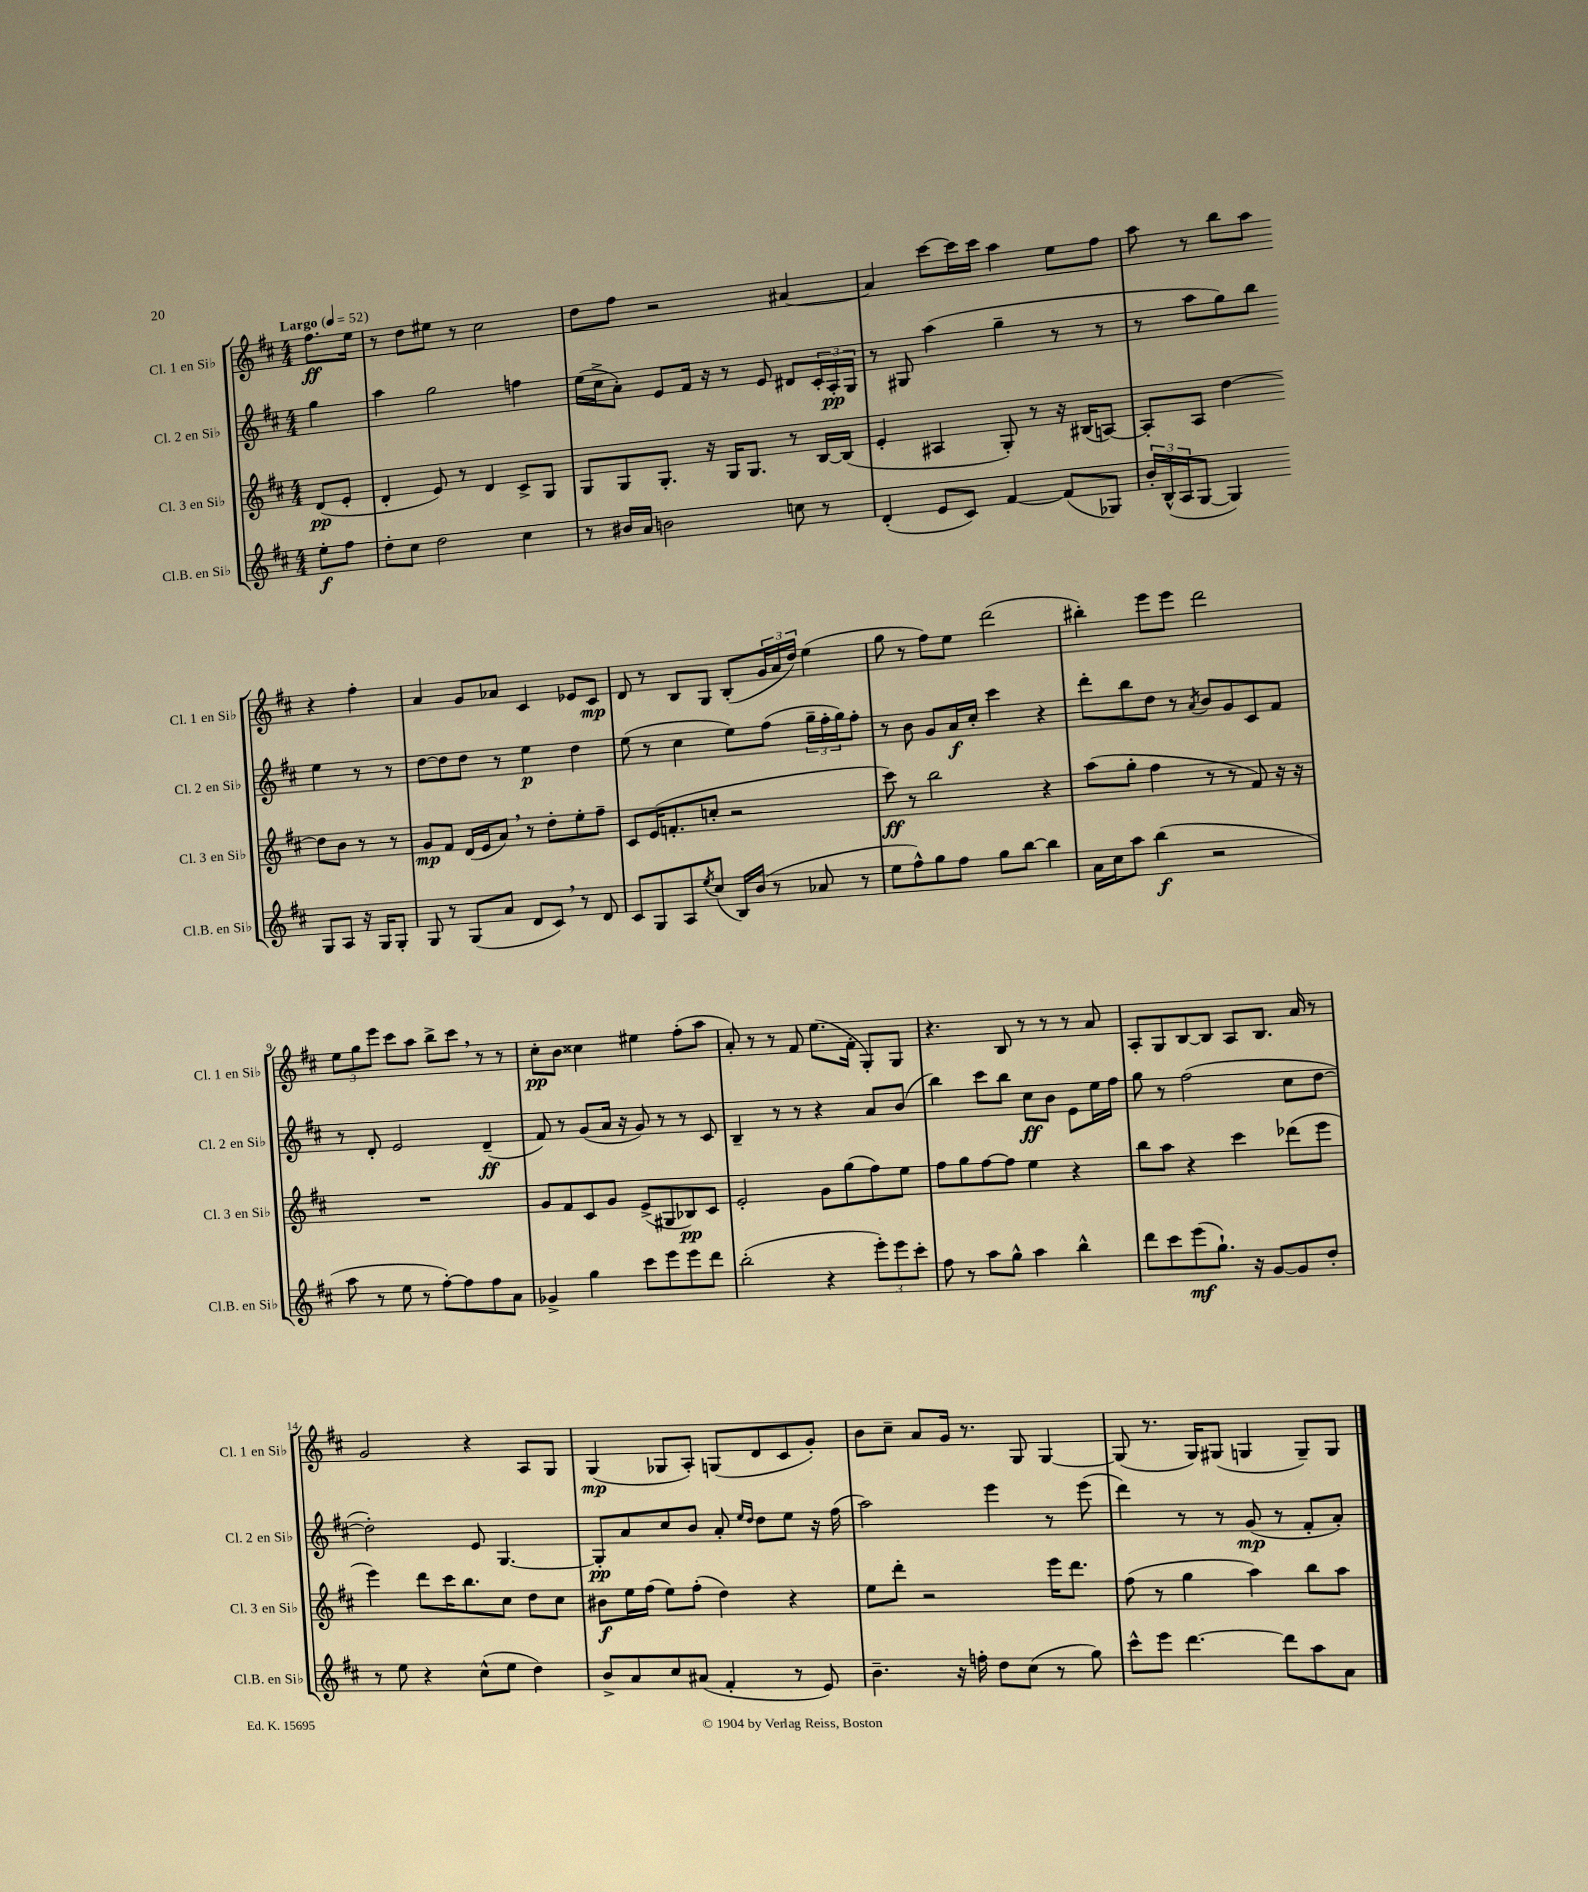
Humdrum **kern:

**kern	**kern	**kern	**kern
*staff4	*staff3	*staff2	*staff1
*clefG2	*clefG2	*clefG2	*clefG2
*k[f#c#]	*k[f#c#]	*k[f#c#]	*k[f#c#]
*M4/4	*M4/4	*M4/4	*M4/4
*MM52	*MM52	*MM52	*MM52
8ee'	(8d	4gg	8.ff#
8ff#	8e'	.	.
.	.	.	16ee
=	=	=	=
8dd'	4d'	4aa	8r
8cc#	.	.	8dd
2dd	8e)	2gg	8ee#
.	8r	.	8r
.	4d	.	2cc#
4cc#	8c#^	4ff	.
.	8G	.	.
=	=	=	=
8r	8G	(16ee	8dd
.	.	16cc#^	.
16b#	8G	8a')	8ff#
16a	.	.	.
2b	8.G'	8e	2r
.	.	16f#	.
.	16r	16r	.
.	16G	8r	.
.	8.G	.	.
.	.	8e	.
8cc	8r	8d#	[4a#
8r	[16B	24c#'	.
.	.	24A'	.
.	(16B]	.	.
.	.	24G	.
=	=	=	=
(4d'	4e'	8r	4a#]
.	.	8G#	.
8e	4A#	(4aa	[8ccc#
8c#)	.	.	16ccc#]
.	.	.	16ccc#
[4f#	8G')	4gg~	4aa
.	8r	.	.
(8f#]	16r	8r	8ee
.	(16B#	.	.
8G-)	[8A)	8r	8ff#
=	=	=	=
24b'	8A']	8r	8aa
(24B^^	.	.	.
24A	.	.	.
[8G	8A	8aa	8r
4G])	[4dd	8gg)	8bb
.	.	8bb	8aa
8G	8dd]	4ee	4r
8A	8b	.	.
16r	8r	8r	4ff#'
16G	.	.	.
8G'	8r	8r	.
=	=	=	=
8G	8g	[8dd	4a
8r	8f#	8dd]	.
(8G	(16d	8dd	8g
.	16e	.	.
8a	8a)	8r	8a-
8d	8r	4ee	4c#
8c#)	8dd'	.	.
8r	8ee'	4dd	8e-
8d	8ff#~	.	8c#
=	=	=	=
8c#	8c#	(8ee	8d
8G	(16e	8r	8r
.	8.f'	.	.
8A	.	4cc#	8B
8qee	.	.	.
(8cc#	8cc'	.	8G
16B)	2r	8ee)	(8B'
(16b	.	.	.
8r	.	(8ff#	24g
.	.	.	24a
.	.	.	24dd)
8a-	.	24gg~	(4ee
.	.	24ff#'	.
.	.	24gg)	.
8r	.	8ff#'	.
=	=	=	=
8ee	8ccc#)	8r	8gg
8ff#^^)	8r	8b	8r
8gg	2bb	8g	8ff#)
8ff#	.	16a	8ee
.	.	16cc#'	.
8gg	.	4ccc#	(2ddd
[8bb	.	.	.
4bb]	4r	4r	.
=	=	=	=
16a	(8aa	8ddd'	4bb#')
16cc#	.	.	.
8aa	8gg'	8bb	.
(4bb	4ff#	8dd	8eee
.	.	8r	8eee
.	.	8qa	.
2r	8r	8b	2ddd
.	8r	8g	.
.	8f#)	8c#	.
.	16r	8f#	.
.	16r	.	.
=	=	=	=
8aa	1r	8r	12ee
.	.	.	12gg
8r	.	8d'	.
.	.	.	12eee
8ee	.	2e	8ccc#
8r	.	.	8aa
[8ff#')	.	.	8bb^
8ff#]	.	.	8ccc#
8ff#	.	(4d~	8r
8a	.	.	8r
=	=	=	=
4g-^	8g	8f#)	8cc#'
.	8f#	8r	8b
4gg	8c#	(8g	4cc##
.	8g	16a	.
.	.	16r	.
8ccc#	(8e^	8g)	4ee#
8eee	8G#	8r	.
8eee	8B-)	8r	(8ff#'
8ddd	8c#	8c#	8aa
=	=	=	=
(2bb'	2e'	4B~	8a')
.	.	.	8r
.	.	8r	8r
.	.	8r	8f#
4r	8g	4r	(8.ee
.	(8gg	.	.
.	.	.	16f#'
12eee')	8ff#)	8a	8G')
12eee	.	.	.
.	8ee	(8b	8G
12ccc#'	.	.	.
=	=	=	=
8ff#	8ff#	4bb)	4.r
8r	8gg	.	.
8aa	[8ff#	8ccc#	.
8gg^^	8ff#]	8bb	8B
4aa	4ee	8cc#	8r
.	.	8b	8r
4bb^^	4r	8e	8r
.	.	16ee	8a
.	.	16ff#	.
=	=	=	=
8ddd	8bb	8gg	8A'
8ccc#	8aa	8r	8G
(8eee	4r	(2ff#	[8B
8.gg`)	.	.	8B]
.	4ccc#	.	8A
16r	.	.	.
[8g	.	.	8.B
8g]	(8ddd-	8cc#	.
.	.	.	16a
8dd'	8eee	[8dd	8r
=	=	=	=
8r	4eee)	2dd'])	2g
8ee	.	.	.
4r	8ddd	.	.
.	16ccc#	.	.
.	8.bb	.	.
(8cc#^^	.	8e	4r
8ee	8cc#	[4.G	.
4dd)	8dd	.	8A
.	8cc#	.	8G
=	=	=	=
8b^	8b#	8G']	(4G
8a	16ee	8a	.
.	(16ff#	.	.
8cc#	8ee)	8cc#	8G-
(8a#	(8ff#'	8b	8A')
4f#'	4dd)	8a'	(8G
.	.	16qqee	.
.	.	16qqdd	.
.	.	8dd	8d
8r	4r	8ee	8c#
8e)	.	16r	8g')
.	.	(16ff#	.
=	=	=	=
4.b~	8ee	2aa)	8b
.	8ddd'	.	8cc#~
.	2r	.	8a
16r	.	.	16g
16ff'	.	.	8.r
8dd	.	4eee	.
(8cc#	.	.	8G
8r	16eee	8r	[4G
.	8.ddd	.	.
8gg)	.	(8eee	.
=	=	=	=
8ccc#^^	(8ff#	4ddd)	(8G]
8eee	8r	.	8.r
[4.ddd	4gg	8r	.
.	.	.	16G)
.	.	8r	(8G#
.	4aa)	(8g	4G
8ddd]	.	8r	.
8aa	8bb	8f#'	8G~)
8a	8aa	8a')	8G
==	==	==	==
*-	*-	*-	*-
